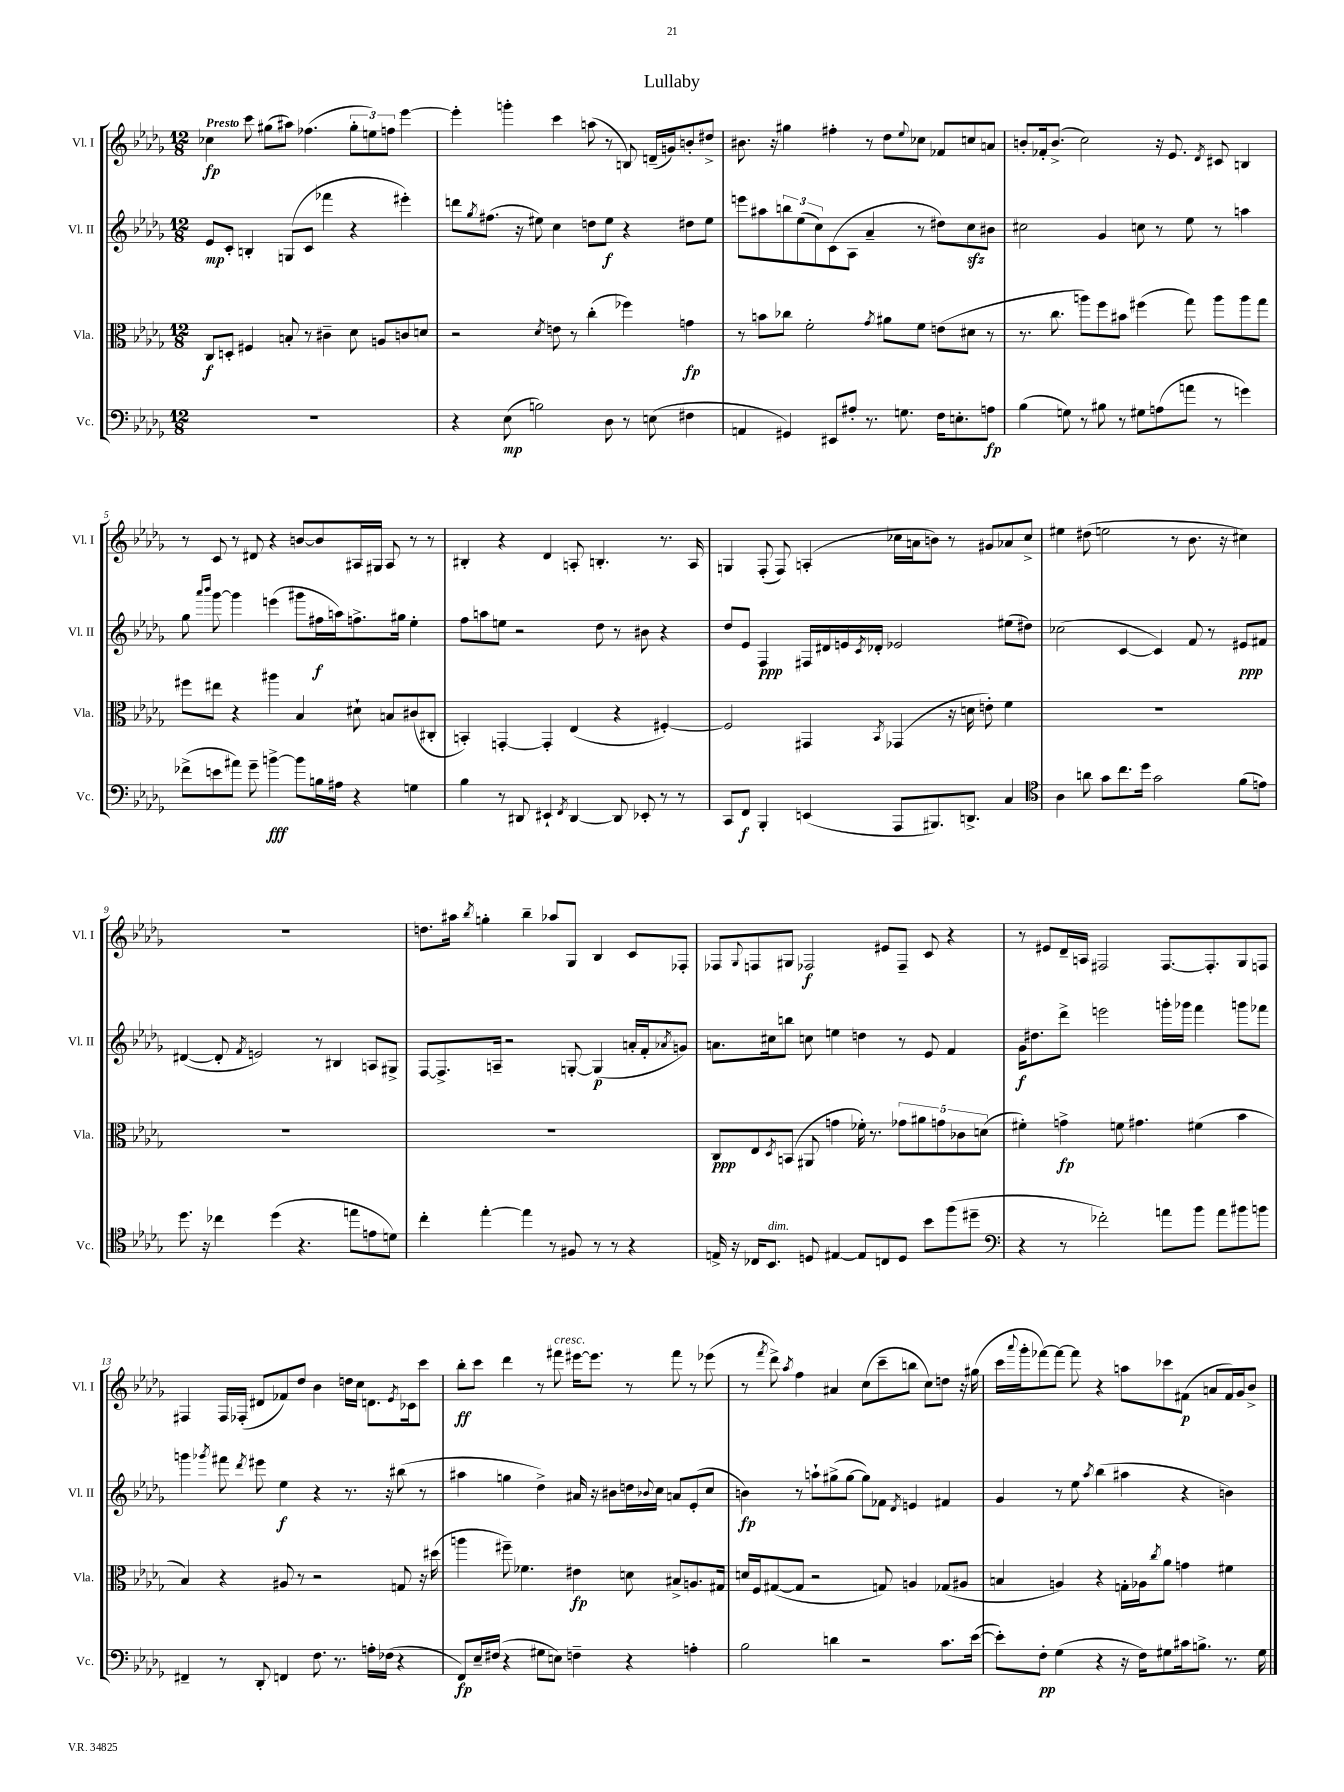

**kern	**kern	**kern	**kern
*staff4	*staff3	*staff2	*staff1
*clefF4	*clefC3	*clefG2	*clefG2
*k[b-e-a-d-g-]	*k[b-e-a-d-g-]	*k[b-e-a-d-g-]	*k[b-e-a-d-g-]
*M12/8	*M12/8	*M12/8	*M12/8
1.r	8C/L	8e-/L	4cc-\
.	8D'/J	8c'/J	.
.	4F#/	4B'/	8ccc\
.	.	.	(8gg#\L
.	8B'/	(8G/L	8aa#\J)
.	8r	8c/J	(4.ff-\
.	4c#~\	4fff-\	.
.	8d-\	4r	12gg#'\L
.	.	.	12ee\)
.	8A/L	.	.
.	.	.	12ff\J
.	8c/	4eee#'\)	[4eee-\
.	8d/J	.	.
=	=	=	=
4r	2r	8ddd\L	4eee-'\]
.	.	8qgg-/	.
.	.	(8.ff#\J	.
(8E-\	.	.	4ggg'\
.	.	16r	.
2B\)	.	8ee#\)	.
.	8qd-/	.	.
.	8e\	4cc\	4ccc\
.	8r	.	.
.	(4cc'\	8dd\L	(8aa\
8D-\	.	8ee#\J	8r
8r	4ff-\)	4r	8B/)
(8E\	.	.	(16d~/LL
.	.	.	16g/J)
4F#\	4g\	8dd#\L	8b'/
.	.	8ee#\J	8dd#^/J
=	=	=	=
4AA/	8r	8eee\L	8.b#\
.	8b\L	8aa#\	.
.	.	.	16r
4GG#/)	8cc-\J	12bb\	4gg#\
.	.	(12ee-\	.
.	2f'\	.	.
.	.	12cc\)	.
8EE#/L	.	(8c\	4ff#'\
8A#'/J	.	8A-\J	.
8.r	.	4a-~/	8r
.	8qg-/	.	.
.	8a#\L	.	8dd-\L
8.G\	.	.	.
.	.	.	8qqee-/
.	8f\J	8r	8cc-\J
16F\LK	(8e\L	8dd#\L)	8f-/L
8.E'\	.	.	.
.	8d#\J	8cc\	8cc/
8A\J	8r	8b#\J	8a/J
=	=	=	=
(4B-\	8.r	2cc#\	8b'/L
.	.	.	16f-'/k
.	8.cc\	.	(8.b^/J
8G\)	.	.	.
8r	8aa\L)	.	2cc\)
8B#\	8ff\	4g-/	.
8r	8b#\J	.	.
8G#\L	(4ff#\	8cc\	.
(8A\	.	8r	16r
.	.	.	8.e-/
8a\J	8gg-\)	8ee-\	.
.	.	.	8qd-/
8r	8aa\L	8r	8c#/
4g\)	8aa\	4aa\	4B/
.	8gg-\J	.	.
=	=	=	=
(8f-^\L	8ff#\L	8gg-\	8r
.	.	16qqaaa-/LL	.
.	.	16qqbbb-/JJ	.
8e\	8ee#\J	[8ggg-\	8c/
8a#\J)	4r	4ggg-\]	8r
8g-~\	.	.	8d#/
[4b^\	4aa#\	(4eee\	4r
8b\]L	4B-/	8ggg#\L	[8b/L
16B\L	.	16ff#\L	8b/]
16A#\JJ	.	16aa\J)	.
4r	8d#`\	8.ff^\	16A#/L
.	.	.	16G#/JJ
.	8B/L	.	8A#/
.	.	16gg#\Jk	.
4G\	(8c#/	4ee-'\	8r
.	8C#'/J	.	8r
=	=	=	=
4B-\	4BB'/)	8ff\L	4B#'/
.	.	8aa\	.
8r	[4GG'/	8ee\J	4r
8DD#/	.	2r	.
4EE#`/	4GG'/]	.	4d-/
8qFF/	.	.	.
[4DD#/	(4E-/	.	8A'/
.	.	8dd-\	4.B'/
8DD#/]	4r	8r	.
8EE-'/	.	8b#\	.
8r	[4F#'/)	4r	8.r
8r	.	.	.
.	.	.	16A/
=	=	=	=
8CC/L	2F#/]	8dd-/L	4G/
8FF/J	.	8e-/J	.
4BBB-'/	.	4F/	(8F'/
.	.	.	8F/)
(4EE/	4GG#/	16F#/LL	(4A'/
.	.	16d#/	.
.	.	16e/	.
.	.	8qc/	.
.	.	16d-'/JJ	.
.	8qBB-/	.	.
8AAA-/L	(4GG-/	2e-/	16cc-\LL
.	.	.	16a\J
8.BBB#/)	.	.	8b\J)
.	16r	.	8r
8.DD^/J	16d\	.	.
.	8e'\)	.	8g#/L
4C/	4f\	(8ee#\L	8a-/
.	.	8dd#\J)	8cc-^/J
=	=	=	=
*clefC4	*	*	*
4A-\	1.r	(2cc-\	4ee#\
8a\	.	.	(8dd#\
8g-\L	.	.	2ee\
8.cc\	.	[4c/	.
16dd-\Jk	.	.	.
2g-\	.	4c/])	.
.	.	.	8r
.	.	8f/	8.b-\
.	.	8r	.
.	.	.	16r
(8f\L	.	8e#/L	4cc#\)
8e\J)	.	8f#/J	.
=	=	=	=
8.dd-\	1.r	([4d#/	1.r
16r	.	.	.
4cc-\	.	8d#'/]	.
.	.	8qf/	.
.	.	2e/)	.
(4dd-\	.	.	.
4.r	.	.	.
.	.	8r	.
.	.	4B#/	.
8ee\L	.	.	.
8e\	.	8A/L	.
8d\J)	.	8G#^/J	.
=	=	=	=
4cc'\	1.r	[8F/L	8.dd\L
.	.	8.F^/]	.
.	.	.	16aa#\Jk
.	.	.	8qbb-/
[4ee-'\	.	.	4gg'\
.	.	16A~/Jk	.
.	.	2r	.
4ee-\]	.	.	4bb-~\
8r	.	.	8aa-/L
8F#/	.	[8G'/	8G-/J
8r	.	(4G/]	4B-/
8r	.	.	.
4r	.	16a'/LL	8c/L
.	.	16f'/J	.
.	.	8qa-/	.
.	.	8g/J)	8F-'/J
=	=	=	=
16E^/	8C/L	8.a\L	8F-/L
16r	.	.	.
.	.	.	8qqG-/
16C-/LK	8E-/	.	8F/
8.BB-/J	.	16cc#\k	.
.	8qD-/	.	.
.	(8BB/J	8bb\J	8G#/J
8D/	8AA#/	8cc\	2F-/
[4E#/	4g\	4ee\	.
8E#/]L	16f-'\)	4dd\	.
.	8.r	.	.
8C/	.	.	8e#/L
8D/J	10g-\L	8r	8F-~/J
.	10a#\	.	.
8b-\L	.	8e-/	8c/
.	10g\	.	.
(8ff\	.	4f/	4r
.	10c-\	.	.
8dd#~\J	.	.	.
.	(10d\J	.	.
=	=	=	=
*clefF4	*	*	*
4r	4f#'\)	16g-\LK	8r
.	.	8.dd#\	.
.	.	.	8e#/L
8r	4g^\	8ddd-^\J	16d-~/L
.	.	.	16A/JJ
2f-'\)	.	2eee\	2F#/
.	8f\	.	.
.	4.g#\	.	.
8a\L	.	16ggg'\LL	[8.F#/L
.	.	16ggg-\JJ	.
8b-\J	(4f#\	4fff\	.
.	.	.	8.F#'/]
8a\L	.	.	.
8b#\	4b-\	8ggg\L	8G-/
8b\J	.	8fff-\J	8F/J
=	=	=	=
4FF#~/	4B-/)	4ggg\	4F#/
.	.	8qggg-/	.
8r	4r	8fff#\	16F#/LL
.	.	.	(16F-'/JJ
.	.	8qddd-/	.
8DD-'/	.	8eee#\	8d#/L
4FF/	8A#/	4ee-\	8f-/)
.	8r	.	8dd-/J
8.F\	2r	4r	4b-\
8.r	.	.	.
.	.	8.r	16dd\LL
.	.	.	16cc\JJ
16A'\LL	.	.	8.d\L
(16F-\JJ	.	16r	.
4r	8G/	(8bb#\	.
.	.	.	8qe-/
.	.	.	16c-\k
.	16r	8r	8ccc\J
.	(16dd#\	.	.
=	=	=	=
8FF/L)	4aa\	4aa#\	8bb-'\L
16E-~/L	.	.	8ccc\J
(16F#/JJ	.	.	.
4r	8ff#~\)	4gg\	4ddd-\
.	4.f-\	.	.
8G#\L	.	4dd-^\)	8r
8E\J)	.	.	8fff#\
4F~\	4e#\	16a#/	[16eee#\LK
.	.	16r	8.eee#\]J
.	.	8b#\L	.
4r	8d\	16dd\L	8r
.	.	8qqb-/	.
.	.	16cc\JJ	.
.	8B#^/L	8a/L	8fff#\
4A'\	8.A/	(8e-'/	8r
.	.	8cc/J	(8eee-\
.	16G#/Jk	.	.
=	=	=	=
2B-\	16d/LL	4b\)	8r
.	16F/J	.	.
.	.	.	8qfff/
.	([8G#/	.	8ddd-^\)
.	.	.	8qaa-/
.	8G#/]J	8r	4ff\
.	2r	8aa`\L	.
4d\	.	(8gg#^\	4a#/
.	.	[8gg#\J	.
2r	.	8gg#\]L)	(8cc\L
.	8G/)	8f-\J	8ccc~\
.	.	8qd-/	.
.	4A/	4e/	8bb\J
.	.	.	8cc\L)
8.c\L	(8G-/L	4f#/	8dd\J
.	8A#/J	.	16r
([16e-\Jk	.	.	(16gg#\
=	=	=	=
8e-'\]L)	4B/	4g-/	16ccc\LL
.	.	.	8qqaaa-/
.	.	.	16ggg-'\J
8F'\J	.	.	[8fff-\)
(4G-\	4A/)	8r	8fff-\_J
.	.	8ee-\	8fff-\]
.	.	8qaa-/	.
4r	4r	(4bb-\	4r
16r	16G'\LL	4aa#\	8aa\L
16F\LK)	16A-\J	.	.
.	8qcc/	.	.
8G#\	8a-\J	.	8ccc-\
16c#\k	4g\	4r	(8f#\J
8.B^\J	.	.	.
.	.	.	8a/L
8.r	4f#\	4b\)	16f#/L)
.	.	.	16g-/J
.	.	.	8b-^/J
16G#\	.	.	.
==	==	==	==
*-	*-	*-	*-
